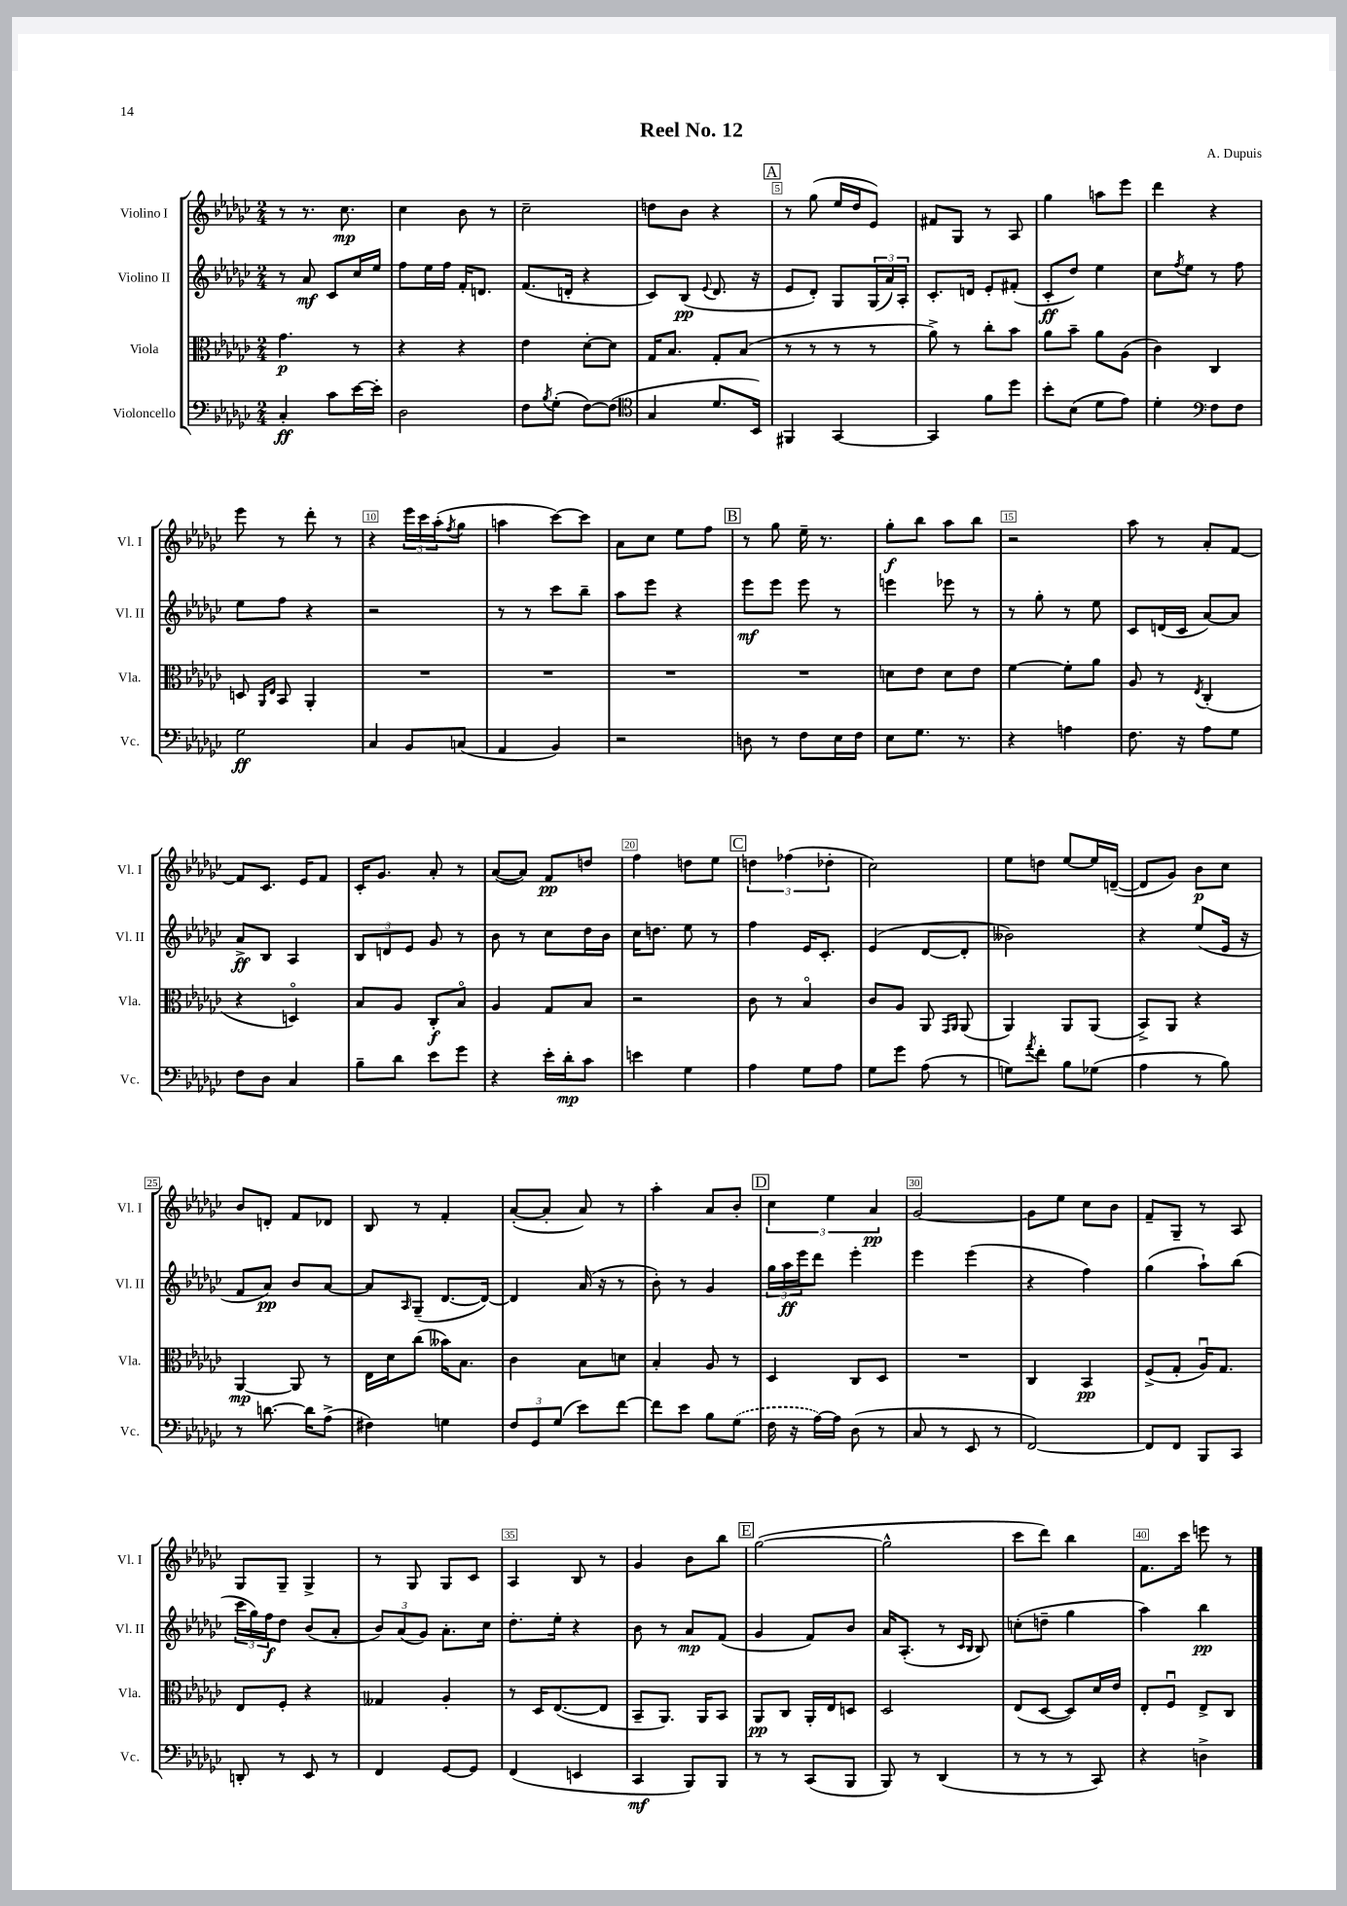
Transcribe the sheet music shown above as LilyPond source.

\header { title = "Reel No. 12" composer = "A. Dupuis" }
<<
\new StaffGroup <<
\new Staff = "s0" \with { instrumentName = "Violino I" shortInstrumentName = "Vl. I" } {
    \clef treble \key ges \major \numericTimeSignature \time 2/4
    r8 r8. ces''8.\mp |
    ces''4 bes'8 r8 |
    ces''2-- |
    d''8 bes'8 r4 |
    \mark \markup { \box "A" } r8 ges''8( ees''16 des''16 ees'8) |
    fis'8 ges8 r8 aes8 |
    ges''4 a''8 ees'''8 |
    des'''4 r4 |
    ees'''8 r8 des'''8-. r8 |
    r4 \tuplet 3/2 { ees'''16 ces'''16 aes''16-.( } \acciaccatura { f''8 } ges''8 |
    a''4 ces'''8~) ces'''8 |
    aes'8 ces''8 ees''8 f''8 |
    \mark \markup { \box "B" } r8 ges''8 ees''16-- r8. |
    ges''8-.\f bes''8 aes''8 bes''8 |
    r2 |
    aes''8 r8 aes'8-. f'8~ |
    f'8 ces'8. ees'16 f'8 |
    ces'16-. ges'8. aes'8-. r8 |
    aes'8~( aes'8) f'8\pp d''8 |
    f''4 d''8 ees''8 |
    \mark \markup { \box "C" } \tuplet 3/2 { d''4 fes''4( des''4-. } |
    ces''2) |
    ees''8 d''8 ees''8~ ees''16 d'16~--( |
    d'8 ges'8) bes'8\p ces''8 |
    bes'8 d'8-. f'8 des'8 |
    bes8 r8 f'4-. |
    aes'8~-.( aes'8-. aes'8) r8 |
    aes''4-. aes'8 bes'8-. |
    \mark \markup { \box "D" } \tuplet 3/2 { ces''4 ees''4 aes'4\pp } |
    ges'2~ |
    ges'8 ees''8 ces''8 bes'8 |
    f'8-- ges8-- r8 aes8 |
    ges8 ges8-- ges4-> |
    r8 ges8 ges8 ces'8 |
    aes4 bes8 r8 |
    ges'4 bes'8 bes''8 |
    \mark \markup { \box "E" } ges''2~( |
    ges''2-^ |
    ces'''8 des'''8) bes''4 |
    f'8. ces'''16 e'''8 r8 \bar "|." |
}
\new Staff = "s1" \with { instrumentName = "Violino II" shortInstrumentName = "Vl. II" } {
    \clef treble \key ges \major \numericTimeSignature \time 2/4
    r8 aes'8\mf ces'8 ces''16 ees''16 |
    f''8 ees''16 f''16 f'16-. d'8. |
    f'8.( d'16-. r4 |
    ces'8) bes8\pp( \appoggiatura { ees'8 } des'8. r16 |
    \mark \markup { \box "A" } ees'8 des'8-.) ges8 \tuplet 3/2 { ges16( aes'16) aes16-. } |
    ces'8.-. d'16 ees'8-. fis'8-.( |
    ces'8-.\ff des''8) ees''4 |
    ces''8 \acciaccatura { f''8 } ees''8 r8 f''8 |
    ees''8 f''8 r4 |
    r2 |
    r8 r8 ces'''8 bes''8-- |
    aes''8 ees'''8 r4 |
    \mark \markup { \box "B" } ees'''8\mf ees'''8 ees'''8 r8 |
    e'''4 ees'''8 r8 |
    r8 ges''8-. r8 ees''8 |
    ces'8 d'16( ces'16 aes'8~) aes'8 |
    aes'8->\ff bes8 aes4 |
    \tuplet 3/2 { bes8 d'8 ees'8 } ges'8 r8 |
    bes'8 r8 ces''8 des''16 bes'16 |
    ces''16 d''8. ees''8 r8 |
    \mark \markup { \box "C" } f''4 ees'16 ces'8.-. |
    ees'4( des'8~ des'8-. |
    beses'2) |
    r4 ees''8( ees'16 r16 |
    f'8 aes'8\pp) bes'8 aes'8~ |
    aes'8 \grace { aes16 } ges8--( des'8.~ des'16~) |
    des'4 aes'16( r16 r8 |
    bes'8-.) r8 ges'4 |
    \mark \markup { \box "D" } \tuplet 3/2 { ges''16 aes''16\ff ees'''16 } des'''8 ees'''4-. |
    ees'''4 ees'''4( |
    r4 f''4) |
    ges''4( aes''8-!) bes''8( |
    \tuplet 3/2 { ces'''16 ges''16) f''16\f } des''8 bes'8( aes'8-. |
    \tuplet 3/2 { bes'8) aes'8( ges'8) } aes'8.-. ces''16 |
    des''8.-. ees''16-. r4 |
    bes'8 r8 aes'8\mp f'8( |
    \mark \markup { \box "E" } ges'4 f'8) bes'8 |
    aes'16 aes8.-.( r8 \grace { ces'16 bes16 } bes8) |
    c''8-.( d''8-- ges''4 |
    aes''4) bes''4\pp \bar "|." |
}
\new Staff = "s2" \with { instrumentName = "Viola" shortInstrumentName = "Vla." } {
    \clef alto \key ges \major \numericTimeSignature \time 2/4
    ges'4.\p r8 |
    r4 r4 |
    ees'4 des'8~-. des'8 |
    ges16 bes8. ges8-. bes8( |
    \mark \markup { \box "A" } r8 r8 r8 r8 |
    aes'8->) r8 ces''8-. bes'8 |
    aes'8 bes'8-- aes'8 aes8( |
    ces'4) ces4 |
    d8 \grace { aes,16 ees16 } bes,8 aes,4-. |
    R2 |
    R2 |
    R2 |
    \mark \markup { \box "B" } R2 |
    d'8 ees'8 d'8 ees'8 |
    f'4~ f'8-. aes'8 |
    aes8 r8 \acciaccatura { ees8 } ces4-.( |
    r4 d4\flageolet) |
    bes8 aes8 ces8-.\f bes8\flageolet |
    aes4 ges8 bes8 |
    r2 |
    \mark \markup { \box "C" } ces'8 r8 bes4\flageolet |
    ces'8 aes8 aes,8 \grace { ges,16 aes,16 } aes,8( |
    aes,4) aes,8 aes,8( |
    bes,8->) aes,8 r4 |
    aes,4~\mp aes,8 r8 |
    ees16 des'16 ces''8( beses'16) bes8. |
    ces'4 bes8 d'8 |
    bes4-. aes8 r8 |
    \mark \markup { \box "D" } des4 ces8 des8 |
    R2 |
    ces4 bes,4\pp |
    f8->( ges8-. aes16\downbow) ges8. |
    ees8 f8-. r4 |
    geses4 aes4-. |
    r8 des16 ees8.~( ees8 |
    bes,8-- aes,8.) aes,16 bes,8 |
    \mark \markup { \box "E" } aes,8\pp ces8 aes,16-. ees16 d8 |
    des2 |
    ees8( des8~ des8) des'16 ees'16 |
    ees8-. f8\downbow ees8-> ces8 \bar "|." |
}
\new Staff = "s3" \with { instrumentName = "Violoncello" shortInstrumentName = "Vc." } {
    \clef bass \key ges \major \numericTimeSignature \time 2/4
    ces4-.\ff ces'8 ees'16~ ees'16-. |
    des2 |
    f8 \acciaccatura { bes8 } ges8-.( f8~) f8( |
    \clef tenor ges4 des'8. bes,16) |
    \mark \markup { \box "A" } fis,4 ges,4~ |
    ges,4 f'8 des''8 |
    bes'8-. bes8( des'8 ees'8) |
    des'4-. \clef bass f8 f8 |
    ges2\ff |
    ces4 bes,8 c8( |
    aes,4 bes,4) |
    r2 |
    \mark \markup { \box "B" } d8 r8 f8 ees16 f16 |
    ees8 ges8. r8. |
    r4 a4 |
    f8. r16 aes8 ges8 |
    f8 des8 ces4 |
    bes8-- des'8 ees'8 ges'8 |
    r4 ees'16-. des'16-.\mp ces'8 |
    e'4 ges4 |
    \mark \markup { \box "C" } aes4 ges8 aes8 |
    ges8 ges'8 aes8( r8 |
    g8) \acciaccatura { aes'8 } f'8-. bes8 ges8( |
    aes4 r8 bes8) |
    r8 d'8.~ d'16 aes8->( |
    fis4) g4 |
    \tuplet 3/2 { f8 ges,8 ges8( } ees'8) f'8~ |
    f'8 ees'8 bes8 \once \slurDashed ges8( |
    \mark \markup { \box "D" } f16 r16 aes16~) aes16 des8( r8 |
    ces8 r8 ees,8 r8 |
    f,2~) |
    f,8 f,8 bes,,8 ces,8 |
    d,8-. r8 ees,8 r8 |
    f,4 ges,8~ ges,8 |
    f,4( e,4 |
    ces,4\mf bes,,8) bes,,8 |
    \mark \markup { \box "E" } r8 r8 ces,8( bes,,8 |
    bes,,8) r8 des,4( |
    r8 r8 r8 ces,8) |
    r4 d4-> \bar "|." |
}
>>
>>
\layout { \context { \Score \override BarNumber.break-visibility = ##(#f #t #t) barNumberVisibility = #(every-nth-bar-number-visible 5) \override BarNumber.stencil = #(make-stencil-boxer 0.1 0.3 ly:text-interface::print) } }
